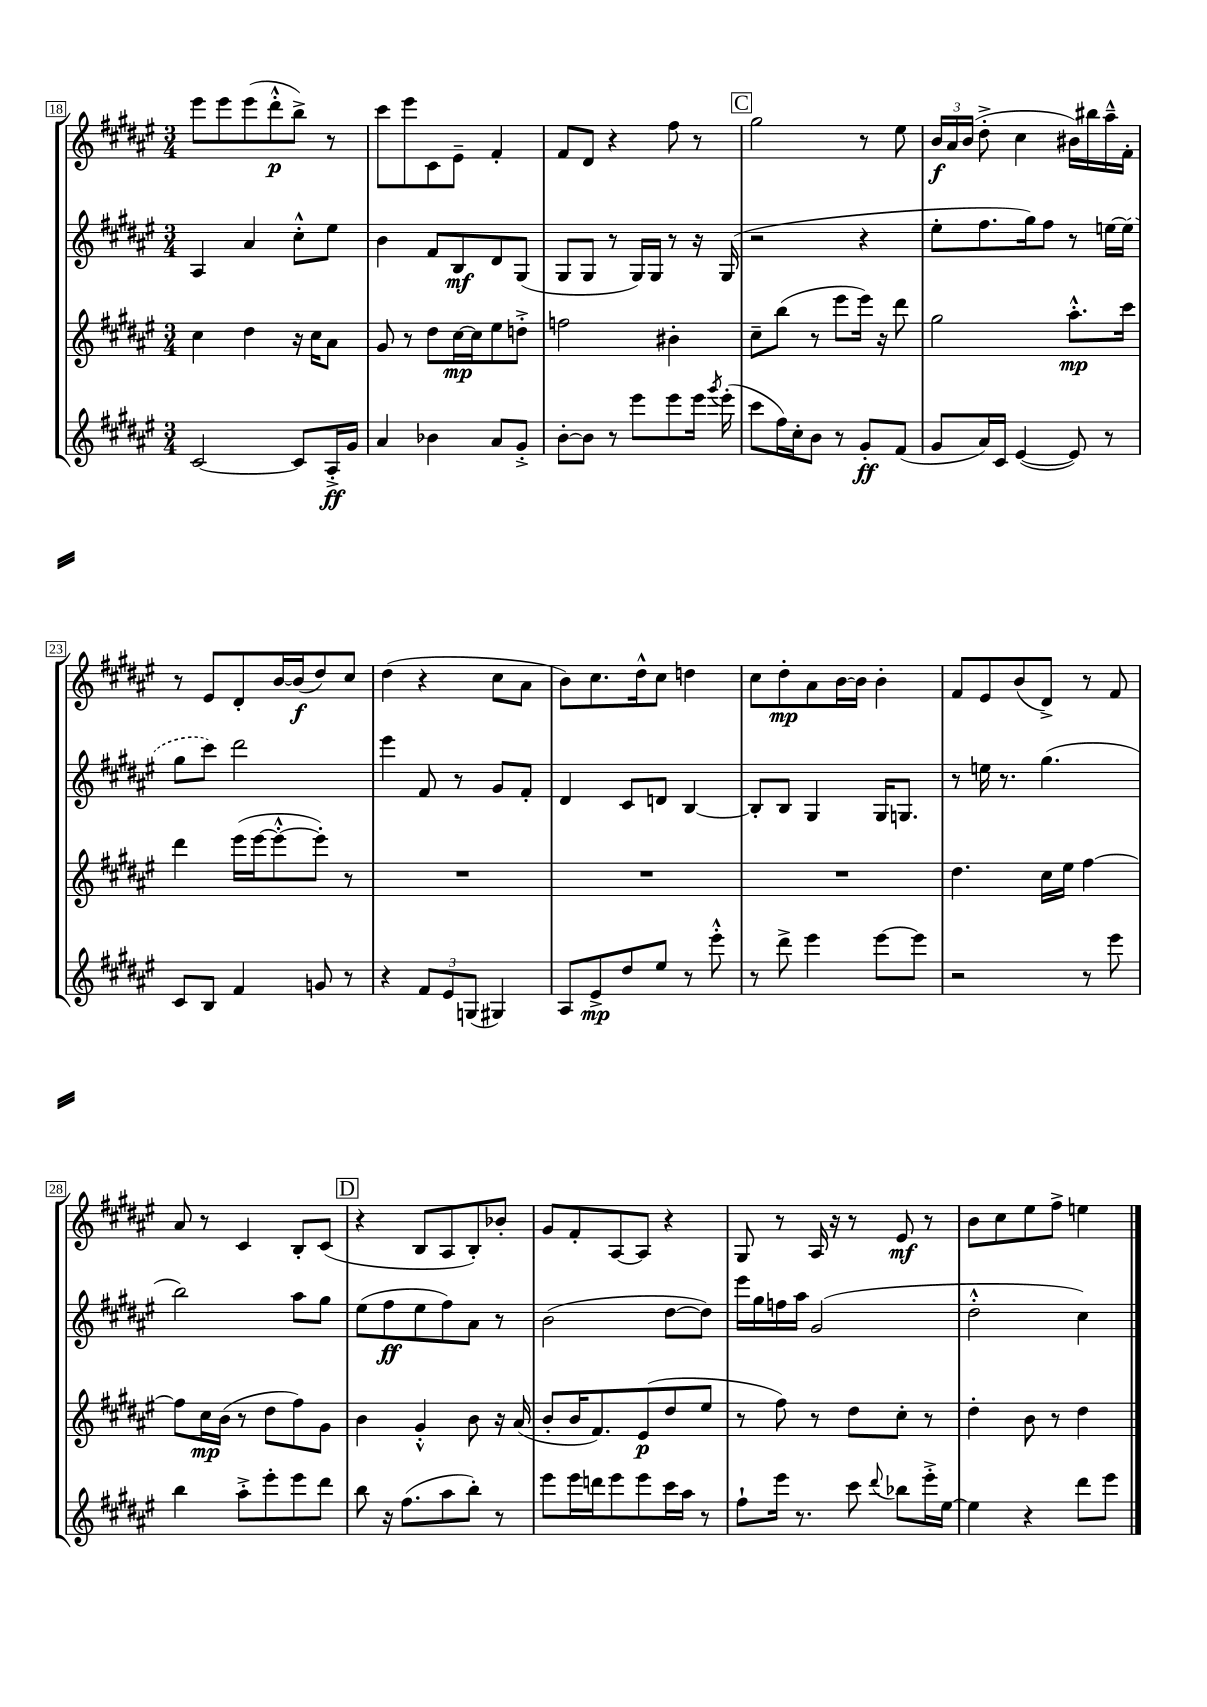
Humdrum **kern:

**kern	**kern	**kern	**kern
*staff4	*staff3	*staff2	*staff1
*clefG2	*clefG2	*clefG2	*clefG2
*k[f#c#g#d#a#e#]	*k[f#c#g#d#a#e#]	*k[f#c#g#d#a#e#]	*k[f#c#g#d#a#e#]
*M3/4	*M3/4	*M3/4	*M3/4
[2c#	4cc#	4A#	8eee#
.	.	.	8eee#
.	4dd#	4a#	(8eee#
.	.	.	8ddd#'^^
8c#]	16r	8cc#'^^	8bb^)
.	16cc#	.	.
16A#'^	8a#	8ee#	8r
16g#	.	.	.
=	=	=	=
4a#	8g#	4b	8ccc#
.	8r	.	8eee#
4b-	8dd#	8f#	8c#
.	[16cc#	8B	8e#~
.	16cc#]	.	.
8a#	8ee#	8d#	4f#'
8g#'^	8dd'^	(8G#	.
=	=	=	=
[8b'	2ff	8G#	8f#
8b]	.	8G#	8d#
8r	.	8r	4r
8eee#	.	16G#)	.
.	.	16G#	.
8eee#	4b#'	8r	8ff#
16eee#	.	16r	8r
8qggg#	.	.	.
(16eee#'	.	(16G#	.
=	=	=	=
8ccc#	8cc#~	2r	2gg#
16ff#)	(8bb	.	.
16cc#'	.	.	.
8b	8r	.	.
8r	8eee#	.	.
8g#'	16eee#)	4r	8r
.	16r	.	.
(8f#	8ddd#	.	8ee#
=	=	=	=
8g#	2gg#	8ee#'	24b
.	.	.	24a#
.	.	.	(24b
16a#)	.	8.ff#	8dd#'^
16c#	.	.	.
([4e#	.	.	4cc#
.	.	16gg#)	.
.	.	8ff#	.
8e#])	8.aa#'^^	8r	16b#)
.	.	.	16bb#
8r	.	[16ee	16aa#~^^
.	16ccc#	(16ee]	16f#'
=	=	=	=
8c#	4ddd#	8gg#	8r
8B	.	8ccc#)	8e#
4f#	(16eee#	2ddd#	8d#'
.	[16eee#	.	.
.	8eee#'^^_	.	[16b
.	.	.	(16b]
8g	8eee#'])	.	8dd#)
8r	8r	.	8cc#
=	=	=	=
4r	2.r	4eee#	(4dd#
12f#	.	8f#	4r
12e#	.	.	.
.	.	8r	.
(12G	.	.	.
4G#)	.	8g#	8cc#
.	.	8f#'	8a#
=	=	=	=
8A#	2.r	4d#	8b)
8e#^	.	.	8.cc#
8dd#	.	8c#	.
.	.	.	16dd#^^
8ee#	.	8d	8cc#
8r	.	[4B	4dd
8eee#'^^	.	.	.
=	=	=	=
8r	2.r	8B']	8cc#
8ddd#^	.	8B	8dd#'
4eee#	.	4G#	8a#
.	.	.	[16b
.	.	.	16b]
[8eee#	.	16G#	4b'
.	.	8.G	.
8eee#]	.	.	.
=	=	=	=
2r	4.dd#	8r	8f#
.	.	16ee	8e#
.	.	8.r	.
.	.	.	(8b
.	16cc#	(4.gg#	8d#^)
.	16ee#	.	.
8r	[4ff#	.	8r
8eee#	.	.	8f#
=	=	=	=
4bb	8ff#]	2bb)	8a#
.	16cc#	.	8r
.	(16b	.	.
8aa#'^	8r	.	4c#
8eee#'	8dd#	.	.
8eee#	8ff#)	8aa#	8B'
8ddd#	8g#	8gg#	(8c#
=	=	=	=
8bb	4b	(8ee#	4r
16r	.	8ff#	.
(8.ff#	.	.	.
.	4g#'^^	8ee#	8B
8aa#	.	8ff#)	8A#
8bb')	8b	8a#	8B')
8r	16r	8r	8b-'
.	(16a#	.	.
=	=	=	=
8eee#	8b'	(2b	8g#
16eee#	16b	.	8f#'
16ddd	8.f#)	.	.
8eee#	.	.	[8A#
8eee#	(8e#	.	8A#]
16ccc#	8dd#	[8dd#	4r
16aa#	.	.	.
8r	8ee#	8dd#])	.
=	=	=	=
8ff#`	8r	16eee#	8G#
.	.	16gg#	.
16eee#	8ff#)	16ff	8r
8.r	.	16aa#	.
.	8r	(2g#	16A#
.	.	.	16r
8ccc#	8dd#	.	8r
8qqddd#	.	.	.
8bb-	8cc#'	.	8e#
16eee#'^	8r	.	8r
[16ee#	.	.	.
=	=	=	=
4ee#]	4dd#'	2dd#'^^	8b
.	.	.	8cc#
4r	8b	.	8ee#
.	8r	.	8ff#^
8ddd#	4dd#	4cc#)	4ee
8eee#	.	.	.
==	==	==	==
*-	*-	*-	*-
